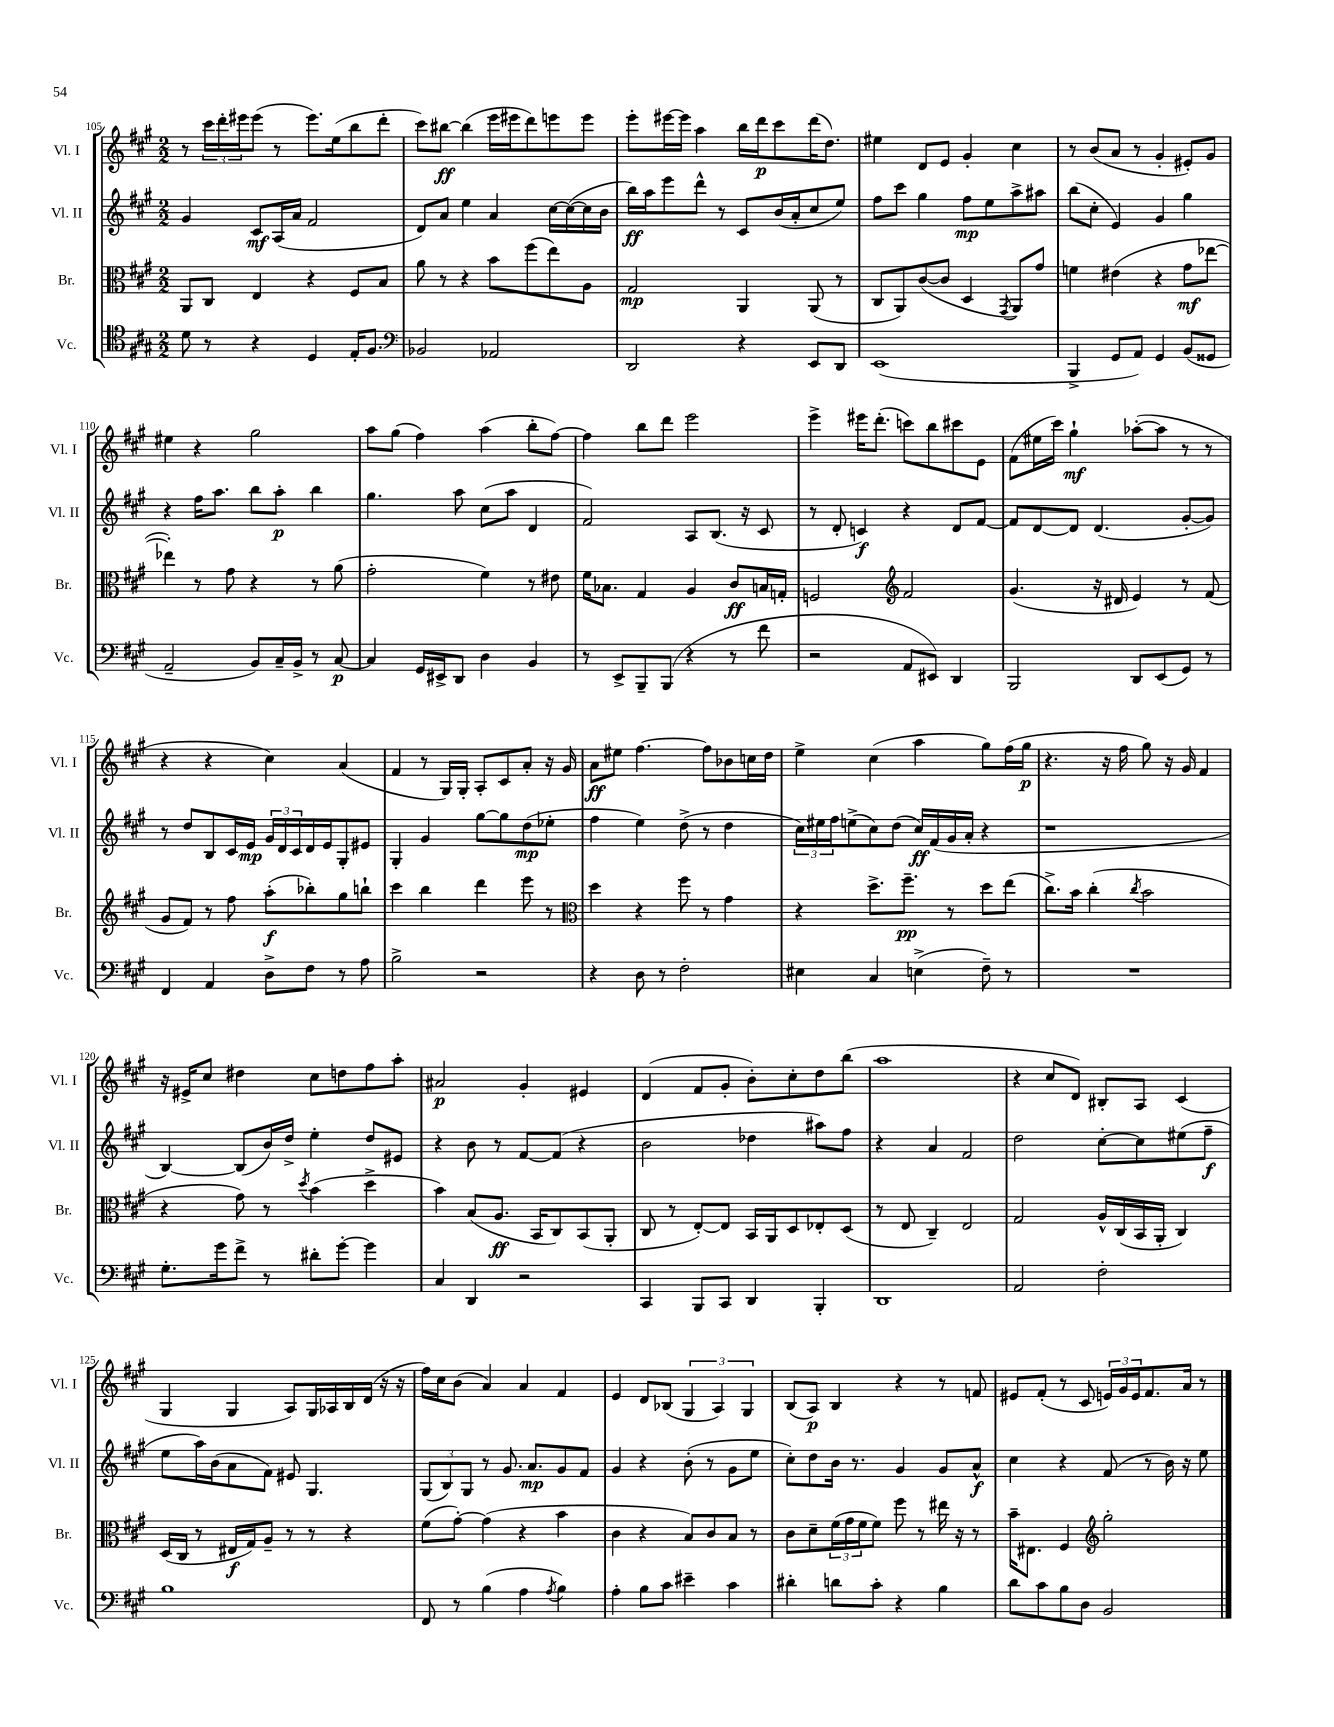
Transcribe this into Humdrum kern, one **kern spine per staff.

**kern	**dynam	**kern	**dynam	**kern	**dynam	**kern	**dynam
*part4	*part4	*part3	*part3	*part2	*part2	*part1	*part1
*staff4	*staff4	*staff3	*staff3	*staff2	*staff2	*staff1	*staff1
*I"Vc.	*	*I"Br.	*	*I"Vl. II	*	*I"Vl. I	*
*I'Vc.	*	*I'Br.	*	*I'Vl. II	*	*I'Vl. I	*
*clefC4	*	*clefC3	*	*clefG2	*	*clefG2	*
*k[f#c#g#]	*	*k[f#c#g#]	*	*k[f#c#g#]	*	*k[f#c#g#]	*
*M2/2	*	*M2/2	*	*M2/2	*	*M2/2	*
=105	=105	=105	=105	=105	=105	=105	=105
8d\	.	8AA/L	.	4g#/	.	8r	.
8r	.	8C#/J	.	.	.	24ccc#\LL	.
.	.	.	.	.	.	24ddd'\	.
.	.	.	.	.	.	24eee#X\J	.
4r	.	4E/	.	8c#/L	mf	(8eee#\J	.
.	.	.	.	(16A/L	.	8r	.
.	.	.	.	16a/JJ	.	.	.
4D/	.	4r	.	2f#/	.	8.eee#\L)	.
.	.	.	.	.	.	(16ee\k	.
16E'/KL	.	8F#/L	.	.	.	8bb\	.
8.F#/J	.	.	.	.	.	.	.
.	.	8B/J	.	.	.	8ddd'\J	.
=106	=106	=106	=106	=106	=106	=106	=106
*clefF4	*	*	*	*	*	*	*
2BB-X/	.	8a\	.	8d/L)	.	8ccc#\L)	.
.	.	8r	.	8a/J	.	[8bb#X\J	ff
.	.	4r	.	4ee\	.	(4bb#\]	.
2AA-X/	.	8b\L	.	4a/	.	16eee\LL	.
.	.	.	.	.	.	16eee#X\J	.
.	.	(8ff#\	.	.	.	8ddd\)	.
.	.	8ee\)	.	[16cc#\LL	.	8eeen\	.
.	.	.	.	(16cc#\_	.	.	.
.	.	8A\J	.	16cc#\]	.	8eee\J	.
.	.	.	.	16b\JJ	.	.	.
=107	=107	=107	=107	=107	=107	=107	=107
2DD/	.	2G#/	mp	16bb\LL)	ff	8eee'\L	.
.	.	.	.	16aa\J	.	.	.
.	.	.	.	8eee\	.	[16eee#X\L	.
.	.	.	.	.	.	16eee#\JJ]	.
.	.	.	.	8ddd^^\J	.	4aa\	.
.	.	.	.	8r	.	.	.
4r	.	4AA/	.	8c#/L	.	16bb\LL	.
.	.	.	.	.	.	16ddd\J	p
.	.	.	.	(16b/L	.	8ccc#\	.
.	.	.	.	16a'/J	.	.	.
8EE/L	.	(8AA/	.	8cc#/	.	(16ddd\K	.
.	.	.	.	.	.	8.dd\J)	.
8DD/J	.	8r	.	8ee/J)	.	.	.
=108	=108	=108	=108	=108	=108	=108	=108
(1EE	.	8C#/L	.	8ff#\L	.	4ee#X\	.
.	.	8AA/)	.	8ccc#\J	.	.	.
.	.	([8c#/	.	4gg#\	.	8d/L	.
.	.	8c#/J]	.	.	.	8e/J	.
.	.	4D/	.	8ff#\L	mp	4g#'/	.
.	.	.	.	8ee\	.	.	.
.	.	8qGG#/	.	.	.	.	.
.	.	8AA/L)	.	8aa^\	.	4cc#\	.
.	.	8g#/J	.	8aa#X\J	.	.	.
=109	=109	=109	=109	=109	=109	=109	=109
4BBB^/	.	4fn\	.	(8bb\L	.	8r	.
.	.	.	.	8cc#'\J	.	(8b/L	.
8GG#/L	.	(4e#X\	.	4e/)	.	8a/J	.
8AA/J)	.	.	.	.	.	8r	.
4GG#/	.	4r	.	4g#/	.	4g#'/	.
(8BB/L	.	8g#\L	mf	4gg#\	.	8e#X'/L)	.
8GG##X/J	.	[8ee-X\J	.	.	.	8g#/J	.
!!LO:LB:g=z
=110	=110	=110	=110	=110	=110	=110	=110
2AA~/	.	4ee-X'\])	.	4r	.	4ee#X\	.
.	.	8r	.	16ff#\KL	.	4r	.
.	.	.	.	8.aa\J	.	.	.
.	.	8g#\	.	.	.	.	.
8BB/L)	.	4r	.	8bb\L	.	2gg#\	.
16C#~/L	.	.	.	8aa'\J	p	.	.
16BB^/JJ	.	.	.	.	.	.	.
8r	.	8r	.	4bb\	.	.	.
[8C#/	p	(8a\	.	.	.	.	.
=111	=111	=111	=111	=111	=111	=111	=111
4C#/]	.	2g#'\	.	4.gg#\	.	8aa\L	.
.	.	.	.	.	.	(8gg#\J	.
16GG#/LL	.	.	.	.	.	4ff#\)	.
16EE#X^/J	.	.	.	.	.	.	.
8DD/J	.	.	.	8aa\	.	.	.
4D\	.	4f#\)	.	(8cc#\L	.	(4aa\	.
.	.	.	.	8aa\J	.	.	.
4BB/	.	8r	.	4d/	.	8bb'\L	.
.	.	8e#X\	.	.	.	[8ff#\J)	.
=112	=112	=112	=112	=112	=112	=112	=112
8r	.	16f#\KL	.	2f#/)	.	4ff#\]	.
.	.	8.B-X\J	.	.	.	.	.
8EE^/L	.	.	.	.	.	.	.
8BBB~/	.	4G#/	.	.	.	8bb\L	.
(8BBB/J	.	.	.	.	.	8ddd\J	.
4r	.	4A/	.	8A/L	.	2eee\	.
.	.	.	.	(8.B/J	.	.	.
8r	.	8c#/L	ff	.	.	.	.
.	.	.	.	16r	.	.	.
8f#\	.	16Bn/L	.	8c#/	.	.	.
.	.	16Gn'/JJ	.	.	.	.	.
=113	=113	=113	=113	=113	=113	=113	=113
2r	.	2Fn/	.	8r	.	4eee^\	.
.	.	.	.	8d'/	.	.	.
.	.	.	.	4cn/)	f	16eee#X\KL	.
.	.	.	.	.	.	(8.ddd'\J	.
*	*	*clefG2	*	*	*	*	*
8AA/L	.	2f#/	.	4r	.	8cccn\L)	.
8EE#X/J)	.	.	.	.	.	8bb\	.
4DD/	.	.	.	8d/L	.	8ccc#X\	.
.	.	.	.	[8f#/J	.	8e\J	.
=114	=114	=114	=114	=114	=114	=114	=114
2BBB/	.	(4.g#/	.	8f#/L]	.	(8f#\L	.
.	.	.	.	[8d/	.	16ee#X\L	.
.	.	.	.	.	.	16ccc#\JJ)	.
.	.	.	.	8d/J]	.	4gg#`\	mf
.	.	16r	.	(4.d/	.	.	.
.	.	16d#X/	.	.	.	.	.
8DD/L	.	4e/)	.	.	.	([8aa-X'\L	.
(8EE/	.	.	.	.	.	8aa-\J]	.
8GG#/J)	.	8r	.	[8g#'/L	.	8r	.
8r	.	(8f#/	.	8g#/J])	.	8r	.
!!LO:LB:g=z
=115	=115	=115	=115	=115	=115	=115	=115
4FF#/	.	8g#/L	.	8r	.	4r	.
.	.	8f#/J)	.	8dd/L	.	.	.
4AA/	.	8r	.	8B/	.	4r	.
.	.	8ff#\	.	16c#/L	.	.	.
.	.	.	.	16e/JJ	mp	.	.
8D^\L	.	(8aa'\L	f	24g#/LL	.	4cc#\)	.
.	.	.	.	24d/	.	.	.
.	.	.	.	24c#/	.	.	.
8F#\J	.	8bb-X'\)	.	16d/	.	.	.
.	.	.	.	16e/J	.	.	.
8r	.	8gg#\	.	8G#'/	.	(4a/	.
8A\	.	8bbn`\J	.	8e#X/J	.	.	.
=116	=116	=116	=116	=116	=116	=116	=116
2B^\	.	4ccc#\	.	4G#'/	.	4f#/	.
.	.	4bb\	.	4g#/	.	8r	.
.	.	.	.	.	.	16G#/LL)	.
.	.	.	.	.	.	16G#'/JJ	.
2r	.	4ddd\	.	[8gg#\L	.	8A'/L	.
.	.	.	.	8gg#\]	.	8c#/	.
.	.	8eee\	.	(8dd\	mp	8a'/J	.
.	.	8r	.	8ee-X'\J	.	16r	.
.	.	.	.	.	.	16g#/	.
=117	=117	=117	=117	=117	=117	=117	=117
*	*	*clefC3	*	*	*	*	*
4r	.	4dd\	.	4ff#\	.	8a\L	ff
.	.	.	.	.	.	8ee#X\J	.
8D\	.	4r	.	4ee\)	.	[4.ff#\	.
8r	.	.	.	.	.	.	.
2F#'\	.	8ff#\	.	(8dd^\	.	.	.
.	.	8r	.	8r	.	8ff#\L]	.
.	.	4g#\	.	4dd\	.	8b-X\	.
.	.	.	.	.	.	16ccn\L	.
.	.	.	.	.	.	16dd\JJ	.
=118	=118	=118	=118	=118	=118	=118	=118
4E#X\	.	4r	.	24cc#\LL)	.	4ee^\	.
.	.	.	.	24ee#X\	.	.	.
.	.	.	.	24ff#\J	.	.	.
.	.	.	.	(8een^\	.	.	.
4C#/	.	8.dd^\L	.	8cc#\)	.	(4cc#\	.
.	.	.	.	(8dd\J	.	.	.
.	.	8.ff#~\J	pp	.	.	.	.
(4En^\	.	.	.	16cc#/LL)	ff	4aa\	.
.	.	.	.	(16f#/	.	.	.
.	.	8r	.	16g#/	.	.	.
.	.	.	.	16a'/JJ	.	.	.
8F#~\)	.	8dd\L	.	4r	.	8gg#\L)	.
8r	.	(8ee\J	.	.	.	(16ff#\L	.
.	.	.	.	.	.	16gg#\JJ	p
=119	=119	=119	=119	=119	=119	=119	=119
1r	.	8.cc#^\L)	.	1r	.	4.r	.
.	.	16b\Jk	.	.	.	.	.
.	.	(4cc#'\	.	.	.	.	.
.	.	.	.	.	.	16r	.
.	.	.	.	.	.	16ff#\	.
.	.	8qcc#/	.	.	.	.	.
.	.	2b\	.	.	.	8gg#\)	.
.	.	.	.	.	.	16r	.
.	.	.	.	.	.	16g#/	.
.	.	.	.	.	.	4f#/	.
!!LO:LB:g=z
=120	=120	=120	=120	=120	=120	=120	=120
8.G#'\L	.	4r	.	[4B/)	.	16r	.
.	.	.	.	.	.	16e#X^/KL	.
.	.	.	.	.	.	8cc#/J	.
16g#\k	.	.	.	.	.	.	.
8f#^\J	.	8g#\)	.	(8B/L]	.	4dd#X\	.
8r	.	8r	.	16b/L)	.	.	.
.	.	.	.	16dd^/JJ	.	.	.
.	.	8qdd/	.	.	.	.	.
8d#X'\L	.	(4b\	.	4ee'\	.	8cc#\L	.
[8g#'\J	.	.	.	.	.	8ddn\	.
4g#\]	.	4dd^\	.	8dd/L	.	8ff#\	.
.	.	.	.	8e#X/J	.	8aa'\J	.
=121	=121	=121	=121	=121	=121	=121	=121
4C#/	.	4b\)	.	4r	.	2a#X/	p
4DD/	.	(8B/L	.	8b\	.	.	.
.	.	8.A/J	ff	8r	.	.	.
2r	.	.	.	[8f#/L	.	4g#'/	.
.	.	16BB/KL	.	.	.	.	.
.	.	8C#/)	.	(8f#/J]	.	.	.
.	.	(8BB/	.	4r	.	4e#X/	.
.	.	8AA'/J	.	.	.	.	.
=122	=122	=122	=122	=122	=122	=122	=122
4CC#/	.	8C#/	.	2b\	.	(4d/	.
.	.	8r	.	.	.	.	.
8BBB/L	.	[8E'/L)	.	.	.	8f#/L	.
8CC#/J	.	8E/J]	.	.	.	8g#'/J	.
4DD/	.	16BB/LL	.	4dd-X\	.	8b'\L)	.
.	.	16AA/J	.	.	.	.	.
.	.	8D/	.	.	.	8cc#'\	.
4BBB'/	.	8E-X'/	.	8aa#X\L)	.	8dd\	.
.	.	(8D/J	.	8ff#\J	.	(8bb\J	.
=123	=123	=123	=123	=123	=123	=123	=123
1DD	.	8r	.	4r	.	1aa	.
.	.	8E/	.	.	.	.	.
.	.	4C#~/)	.	4a/	.	.	.
.	.	2E/	.	2f#/	.	.	.
=124	=124	=124	=124	=124	=124	=124	=124
2AA/	.	2G#/	.	2dd\	.	4r	.
.	.	.	.	.	.	8cc#/L	.
.	.	.	.	.	.	8d/J)	.
2F#'\	.	16A^^/LL	.	[8cc#'\L	.	8B#X'/L	.
.	.	(16C#/	.	.	.	.	.
.	.	16BB/	.	8cc#\]	.	8A/J	.
.	.	16AA'/JJ	.	.	.	.	.
.	.	4C#/)	.	(8ee#X\	.	(4c#/	.
.	.	.	.	8ff#~\J	f	.	.
!!LO:LB:g=z
=125	=125	=125	=125	=125	=125	=125	=125
1B	.	(16D/LL	.	8ee\L	.	4G#/	.
.	.	16C#/JJ	.	.	.	.	.
.	.	8r	.	16aa\L)	.	.	.
.	.	.	.	(16b\J	.	.	.
.	.	16E#X/LL	f	8a\	.	4G#/	.
.	.	16G#/J)	.	.	.	.	.
.	.	8A~/J	.	8f#\J)	.	.	.
.	.	8r	.	8e#X/	.	8A/L)	.
.	.	8r	.	4.G#/	.	16G#/L	.
.	.	.	.	.	.	16A-X/	.
.	.	4r	.	.	.	16B/	.
.	.	.	.	.	.	(16d/JJ	.
.	.	.	.	.	.	16r	.
.	.	.	.	.	.	16r	.
=126	=126	=126	=126	=126	=126	=126	=126
8FF#/	.	(8f#\L	.	(12G#/L	.	16ff#\LL)	.
.	.	.	.	.	.	16cc#\J	.
.	.	.	.	12B/)	.	.	.
8r	.	[8g#'\J)	.	.	.	(8b\J	.
.	.	.	.	12G#/J	.	.	.
(4B\	.	(4g#\]	.	8r	.	4a/)	.
.	.	.	.	8.g#/	.	.	.
4A\	.	4r	.	.	.	4a/	.
.	.	.	.	8.a/L	mp	.	.
8qA/	.	.	.	.	.	.	.
4B\)	.	4b\	.	8g#/	.	4f#/	.
.	.	.	.	8f#/J	.	.	.
=127	=127	=127	=127	=127	=127	=127	=127
4A'\	.	4c#\	.	4g#/	.	4e/	.
8B\L	.	4r	.	4r	.	8d/L	.
8c#\J	.	.	.	.	.	(8B-X/J	.
4e#X~\	.	8B/L)	.	(8b'\	.	6G#/	.
.	.	8c#/	.	8r	.	.	.
.	.	.	.	.	.	6A/)	.
4c#\	.	8B/J	.	8g#\L	.	.	.
.	.	.	.	.	.	6G#/	.
.	.	8r	.	8ee\J	.	.	.
=128	=128	=128	=128	=128	=128	=128	=128
4d#X'\	.	8c#\L	.	8cc#'\L)	.	(8B/L	.
.	.	8d~\	.	8dd\	.	8A/J)	p
8dn\L	.	(24f#\L	.	16b\Jk	.	4B/	.
.	.	24g#\	.	.	.	.	.
.	.	.	.	8.r	.	.	.
.	.	24f#\J	.	.	.	.	.
8c#'\J	.	8f#\J)	.	.	.	.	.
4r	.	8ff#\	.	4g#/	.	4r	.
.	.	8r	.	.	.	.	.
4B\	.	16ee#X\	.	8g#/L	.	8r	.
.	.	16r	.	.	.	.	.
.	.	8r	.	8a^^/J	f	8fn/	.
=129	=129	=129	=129	=129	=129	=129	=129
8d\L	.	16b~\KL	.	4cc#\	.	8e#X/L	.
.	.	8.E#X\J	.	.	.	.	.
8c#\	.	.	.	.	.	(8f#'/J	.
8B\	.	4F#/	.	4r	.	8r	.
8D\J	.	.	.	.	.	8c#/	.
*	*	*clefG2	*	*	*	*	*
2BB/	.	2gg#'\	.	(8f#/	.	24en/LL)	.
.	.	.	.	.	.	24g#/	.
.	.	.	.	.	.	24e/J	.
.	.	.	.	8r	.	8.f#/	.
.	.	.	.	16b\)	.	.	.
.	.	.	.	16r	.	16a/Jk	.
.	.	.	.	8ee\	.	8r	.
==	==	==	==	==	==	==	==
*-	*-	*-	*-	*-	*-	*-	*-
